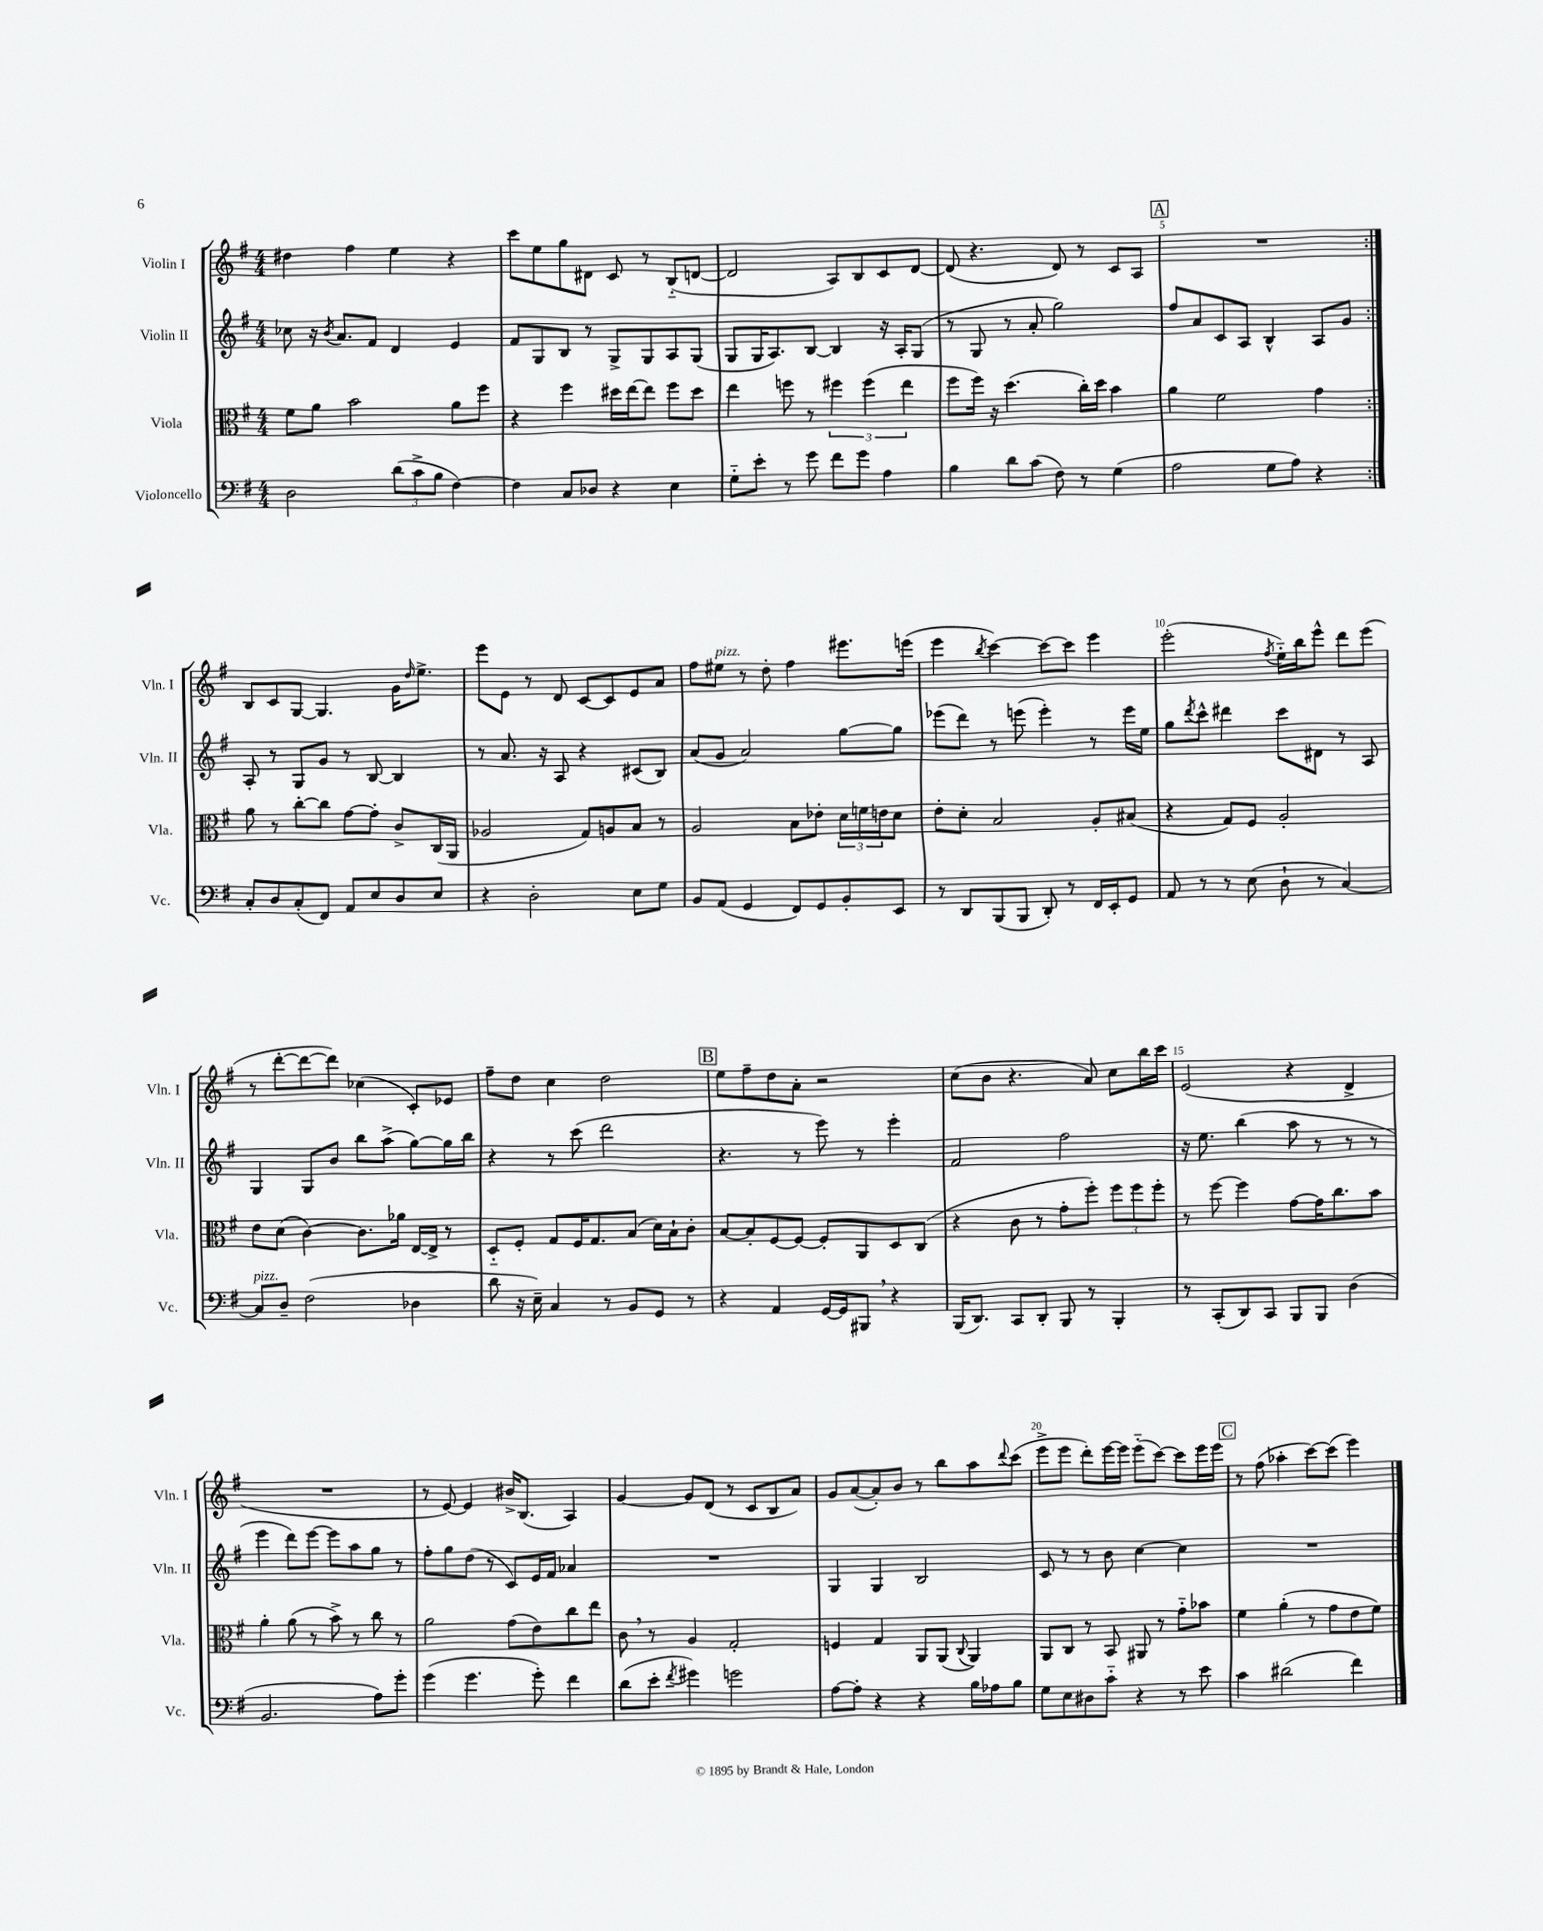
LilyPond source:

<<
\new StaffGroup <<
\new Staff = "s0" \with { instrumentName = "Violin I" shortInstrumentName = "Vln. I" } {
    \clef treble \key g \major \numericTimeSignature \time 4/4
    \repeat volta 2 { dis''4 fis''4 e''4 r4 |
    c'''8 e''8 g''8 dis'8 c'8 r8 b8-_( d'8~ |
    d'2 a8) b8 c'8 d'8~ |
    d'8( r4. d'8) r8 c'8 a8 |
    \mark \markup { \box "A" } R1 | }
    b8 c'8 g8~ g4. g'16 \grace { d''16 } e''8.-> |
    e'''8 e'8 r8 d'8 c'8~ c'8 e'8 a'8 |
    fis''8 eis''8^\markup { \italic "pizz." } r8 d''8-. fis''4 eis'''8. e'''16( |
    e'''4 \acciaccatura { b''8 } c'''4~) c'''8~ c'''8 e'''4 |
    e'''2-.( \acciaccatura { fis''8 } e''16-_) b''16 e'''8-^ d'''8 e'''8( |
    r8 d'''8~-. d'''8~ d'''8) ces''4( c'8-.) ees'8 |
    fis''8-- d''8 c''4 d''2 |
    \mark \markup { \box "B" } e''8 fis''8-- d''8 a'8-. r2 |
    c''8( b'8 r4. a'8) c''8 b''16 c'''16 |
    e'2( r4 d'4-> |
    R1 |
    r8 e'8~) e'4 bis'16-> b8.( a4) |
    g'4~ g'8 d'8( r8 c'8 b8 a'8) |
    g'8 a'8~( a'8-.) b'8 r8 b''8 a''8 \appoggiatura { d'''8 } c'''8( |
    e'''8-> e'''8 d'''8-.) e'''16~ e'''16 e'''8-_( c'''8~) c'''8 e'''16 e'''16 |
    \mark \markup { \box "C" } r8 fis''8( aes''4-. c'''8~) c'''8( e'''4) \bar "|." |
}
\new Staff = "s1" \with { instrumentName = "Violin II" shortInstrumentName = "Vln. II" } {
    \clef treble \key g \major \numericTimeSignature \time 4/4
    \repeat volta 2 { ces''8 r16 \acciaccatura { b'8 } a'8. fis'8 d'4 e'4 |
    fis'8 g8 b8 r8 g8-> g8 a8 g8( |
    g8 g16 a8.) b8~ b4 r16 a16-. g8( |
    r8 g8 r8 a'8-. g''2) |
    \mark \markup { \box "A" } fis''8 a'8 c'8 a8 b4-^ a8 g'8 | }
    a8-. r8 g8 g'8 r8 b8~ b4 |
    r8 a'8. r16 a8 r4 cis'8( b8) |
    a'8( g'8 a'2) g''8~ g''8 |
    ees'''8( d'''8) r8 e'''8( e'''4-.) r8 e'''16 e''16 |
    g''8 \acciaccatura { d'''8 } c'''8-^ dis'''4 c'''8 dis'8 r8 a8 |
    g4 g8 b'8 b''8 a''8->( g''8~) g''16 b''16 |
    r4 r8 c'''8( d'''2 |
    \mark \markup { \box "B" } r4. r8 e'''8) r8 e'''4-. |
    fis'2 fis''2 |
    r16 e''8. b''4( a''8 r8 r8 r8 |
    e'''4 d'''8) e'''8~ e'''8 a''8 g''8 r8 |
    fis''8-. g''8 d''8( r8 c'8) e'16 fis'16 aes'4 |
    R1 |
    g4 g4 b2 |
    c'8 r8 r8 b'8 c''4~ c''4 |
    \mark \markup { \box "C" } R1 \bar "|." |
}
\new Staff = "s2" \with { instrumentName = "Viola" shortInstrumentName = "Vla." } {
    \clef alto \key g \major \numericTimeSignature \time 4/4
    \repeat volta 2 { fis'8 a'8 b'2 a'8 fis''8 |
    r4 fis''4 dis''16 e''16~ e''8 fis''8 dis''8 |
    e''4 f''8 r8 \tuplet 3/2 { fis''4 fis''4( e''4 } |
    fis''8 fis''16) r16 d''4.( c''16-.) d''16 b'4 |
    \mark \markup { \box "A" } a'4 fis'2 g'4 | }
    a'8 r8 c''8~-. c''8 g'8~ g'8-. c'8-> c16( a,16 |
    aes2 g8) a8 b8 r8 |
    a2 b8 ees'8-. \tuplet 3/2 { d'16 f'16 e'16 } d'8 |
    e'8-. d'8-. b2 a8-. bis8( |
    r4 g8) fis8 a2-. |
    e'8 d'8( c'4~) c'8. aes'16 e16~ e16-> r8 |
    d8-_ fis8-. g8 fis16 g8. b8( d'16) b16-! c'8-. |
    \mark \markup { \box "B" } b8~ b8-. fis8~ fis8~ fis8-. a,8 d8 c8( |
    r4 c'8 r8 g'8-. fis''8-.) \tuplet 3/2 { fis''8 fis''8 fis''8-. } |
    r8 fis''8~ fis''4 g'8~ g'16 c''8. b'8 |
    a'4-. a'8( r8 b'8->) r8 c''8 r8 |
    a'2 g'8( e'8) c''8 e''8 |
    c'8 \breathe r8 a4 g2-. |
    f4 g4 a,8 a,8( \appoggiatura { c8 } a,4) |
    a,8 c8 r8 b,8 ais,8 r8 g'8-_ bes'8 |
    \mark \markup { \box "C" } fis'4 a'4-.( r8 g'8 e'8 fis'8) \bar "|." |
}
\new Staff = "s3" \with { instrumentName = "Violoncello" shortInstrumentName = "Vc." } {
    \clef bass \key g \major \numericTimeSignature \time 4/4
    \repeat volta 2 { d2 \tuplet 3/2 { d'8( c'8-> b8 } fis4~) |
    fis4 c8 des8 r4 e4 |
    g8-_ e'8-. r8 g'8 fis'8 g'8 a4 |
    b4 d'8 c'8( fis8) r8 g4( |
    \mark \markup { \box "A" } a2 g8 a8) r4 | }
    c8-. d8 c8-.( fis,8) a,8 e8 d8 e8 |
    r4 d2-. e8 g8 |
    b,8 a,8( g,4 fis,8) g,8 b,8-. e,8 |
    r8 d,8 b,,8( b,,8 d,8-.) r8 fis,16 e,16-. g,8 |
    a,8 r8 r8 e8( d8-! r8 c4~) |
    c8^\markup { \italic "pizz." } d8-- fis2( des4 |
    d'8 r16 e16--) c4 r8 b,8 g,8 r8 |
    \mark \markup { \box "B" } r4 a,4 g,16~ g,16 bis,,8 \breathe r4 |
    b,,16( d,8.) c,8 d,8-. b,,8 r8 b,,4-. |
    r8 c,8-.( d,8) c,8 b,,8 b,,8 d4( |
    b,2. a8) g'8-. |
    g'4( g'4. g'8-.) fis'4 |
    d'8( e'8-. \acciaccatura { fis'8 } gis'4) g'2 |
    a8~ a8-. r4 r4 b16 aes16 b8 |
    g8 e8 dis8 c'8-_ r4 r8 e'8 |
    \mark \markup { \box "C" } c'4 dis'2( fis'4) \bar "|." |
}
>>
>>
\layout { \context { \Score \override BarNumber.break-visibility = ##(#f #t #t) barNumberVisibility = #(every-nth-bar-number-visible 5) } }
